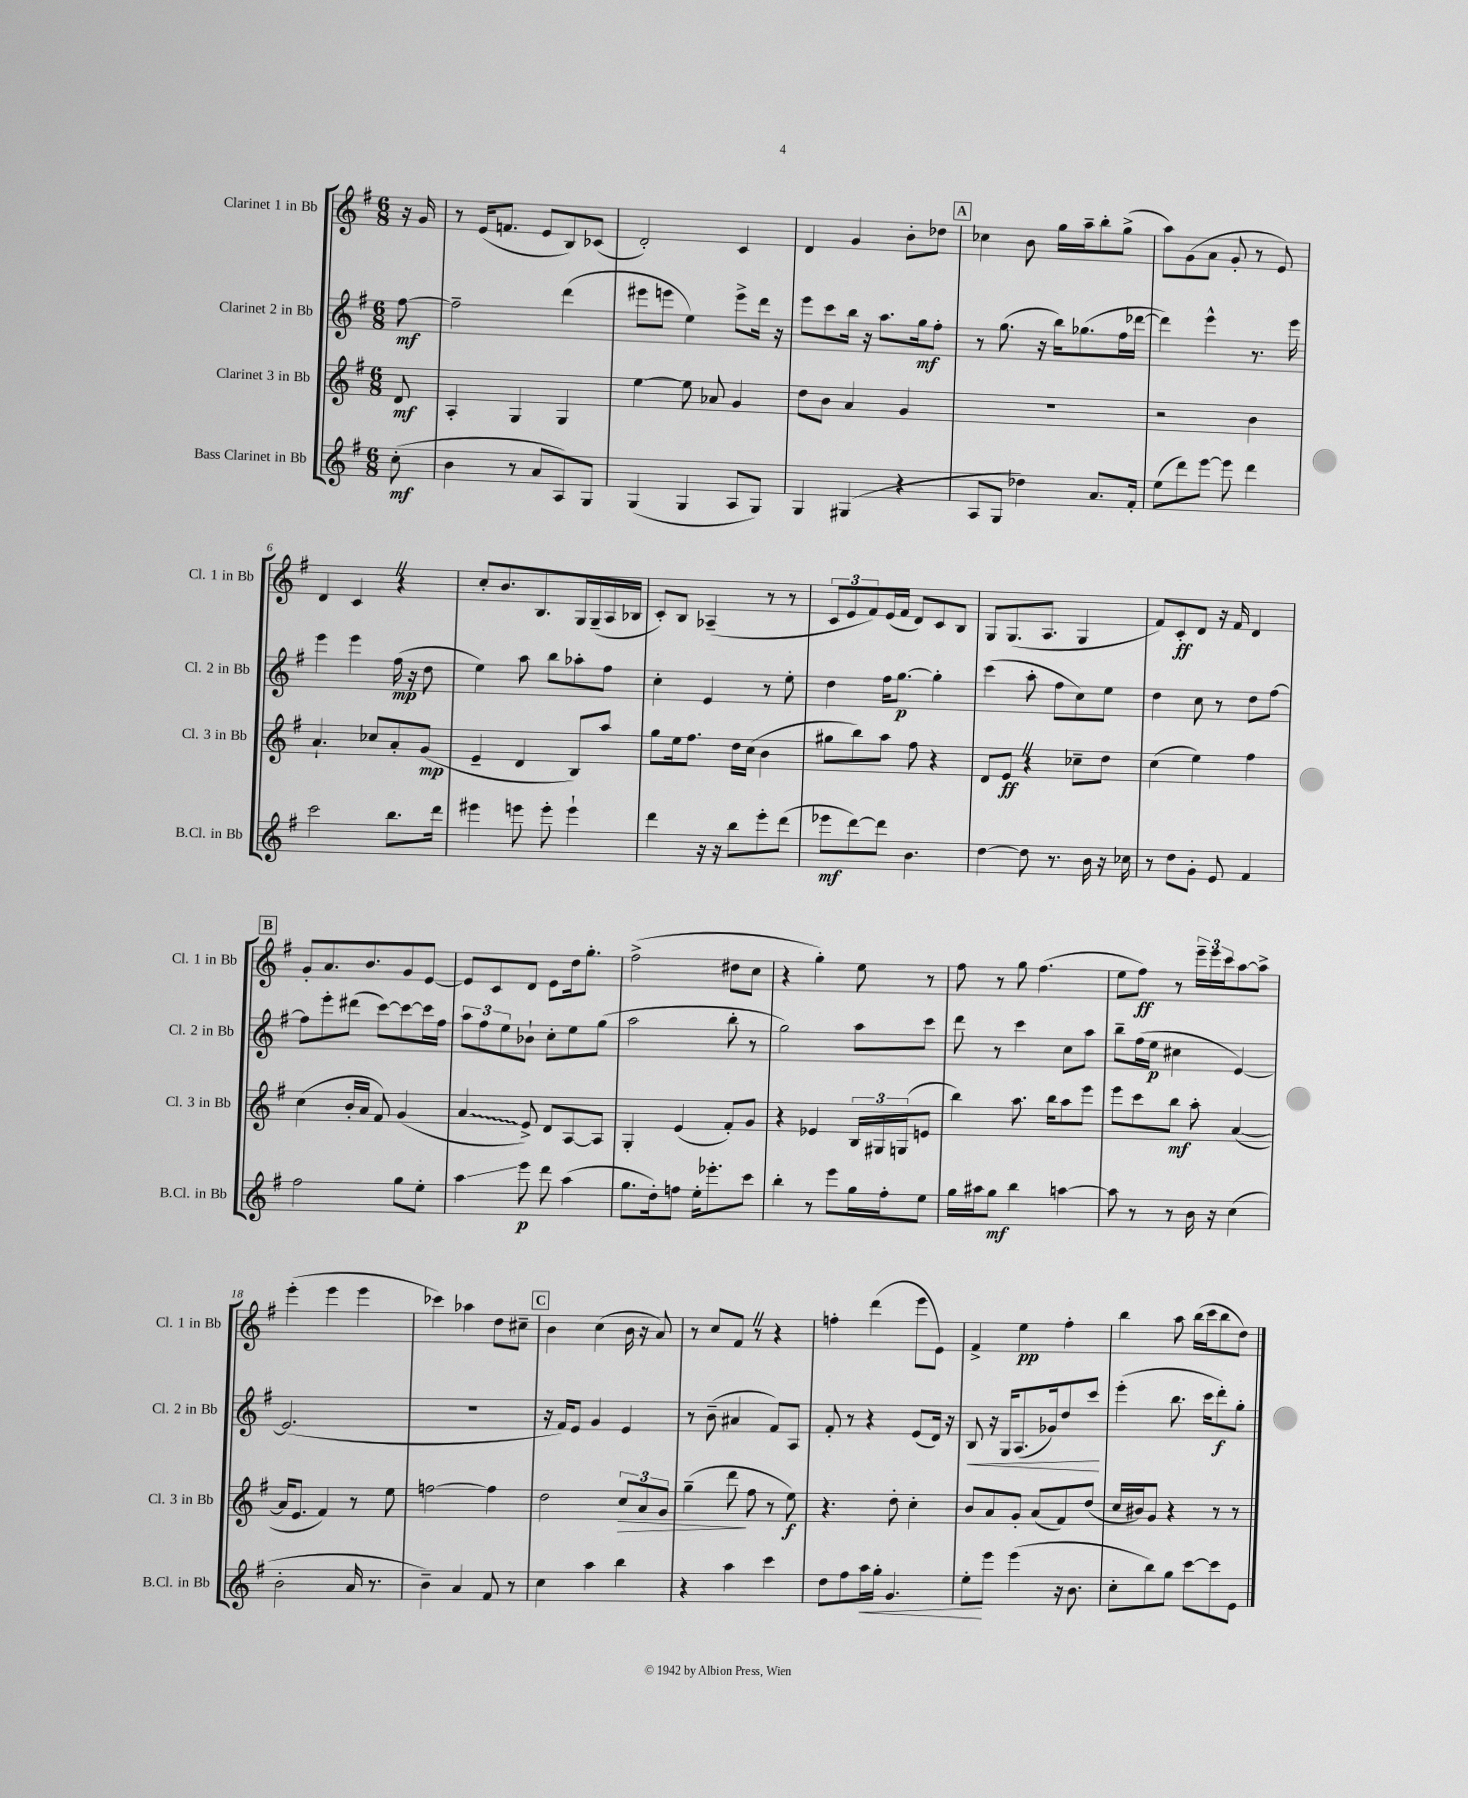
<<
\new StaffGroup <<
\new Staff = "s0" \with { instrumentName = "Clarinet 1 in Bb" shortInstrumentName = "Cl. 1 in Bb" } {
    \clef treble \key g \major \numericTimeSignature \time 6/8 \partial 8
    r16 g'16 |
    r8 e'16( f'8. e'8 b8) ces'8( |
    d'2-.) c'4 |
    d'4 g'4 b'8-. des''8 |
    \mark \markup { \box "A" } ces''4 b'8 g''16 a''16-- b''8-. g''8->( |
    a''8) g'8( a'8 g'8-. r8 e'8) |
    d'4 c'4 \once \override BreathingSign.text = \markup { \musicglyph "scripts.caesura.straight" } \breathe r4 |
    c''8-. b'8. b8. g16 g16--( a16 bes16 |
    c'8-.) b8 aes4--( r8 r8 |
    \tuplet 3/2 { c'8 e'8 fis'8) } e'16( fis'16 d'8) c'8 b8 |
    g8 g8.( a8. g4 |
    fis'8) c'8-.\ff d'8 r16 fis'16 d'4 |
    \mark \markup { \box "B" } g'8-. a'8. b'8. g'8 e'8~ |
    e'8 c'8 d'8 e'8 d''16 g''8.-. |
    fis''2->( dis''8 c''8 |
    r4 g''4-.) e''8 r8 |
    fis''8 r8 g''8 fis''4.( |
    e''8 fis''8\ff) r8 \tuplet 3/2 { e'''16-- e'''16 c'''16 } a''8~ a''8-> |
    e'''4-.( e'''4 e'''4 |
    ces'''4) aes''4 d''8 cis''8-- |
    \mark \markup { \box "C" } b'4 c''4( b'16 r16 a'8) |
    r8 c''8 fis'8 \once \override BreathingSign.text = \markup { \musicglyph "scripts.caesura.straight" } \breathe r8 r4 |
    f''4-. d'''4( e'''8 e'8) |
    fis'4-> e''4\pp fis''4-. |
    b''4 a''8 b''16( c'''16 b''8 d''8) \bar "|." |
}
\new Staff = "s1" \with { instrumentName = "Clarinet 2 in Bb" shortInstrumentName = "Cl. 2 in Bb" } {
    \clef treble \key g \major \numericTimeSignature \time 6/8 \partial 8
    fis''8~\mf |
    fis''2-- d'''4( |
    eis'''8 e'''8 e''4) e'''8-> d'''16 r16 |
    e'''8 c'''8 b''16 r16 a''8. g''16\mf fis''8-. |
    \mark \markup { \box "A" } r8 g''8.( r16 b''16) ges''8.( fis''16 des'''16~ |
    des'''4) e'''4-^ r8. e'''16 |
    e'''4 e'''4 fis''16\mp( r16 d''8 |
    e''4) a''8 b''8 aes''8-. fis''8 |
    c''4-. e'4 r8 e''8-. |
    d''4 fis''16 g''8.~\p g''4-. |
    c'''4( a''8-. fis''8 c''8) e''8 |
    d''4 c''8 r8 d''8 fis''8~ |
    \mark \markup { \box "B" } fis''8 e'''8-. dis'''8( c'''8~) c'''8~ c'''16 fis''16 |
    \tuplet 3/2 { a''8 fis''8 e''8 } bes'8-! c''8-. e''8 g''8( |
    a''2 b''8-. r8 |
    g''2) a''8 c'''8 |
    d'''8 r8 c'''4 c''8 a''8 |
    b''8-- fis''16( e''16\p cis''4 e'4~) |
    e'2.( |
    R2. |
    \mark \markup { \box "C" } r16 fis'16) e'8 g'4 e'4 |
    r8 b'8--( ais'4 fis'8) a8 |
    fis'8-. r8 r4 e'8( d'16) r16 |
    b8\< r16 g16 a8.( ges'16) d''8 c'''8\! |
    e'''4-.( b''8. c'''16 d'''8-.\f) g''8-. \bar "|." |
}
\new Staff = "s2" \with { instrumentName = "Clarinet 3 in Bb" shortInstrumentName = "Cl. 3 in Bb" } {
    \clef treble \key g \major \numericTimeSignature \time 6/8 \partial 8
    d'8\mf |
    a4-. g4 g4 |
    e''4~ e''8 aes'8 g'4 |
    d''8 b'8 a'4 g'4 |
    \mark \markup { \box "A" } R2. |
    r2 b'4 |
    a'4.-! ces''8 a'8-. g'8\mp( |
    e'4-- d'4 b8) a''8 |
    g''8 e''16 fis''8. d''16 c''16( b'4 |
    gis''8 b''8) a''8 fis''8 r4 |
    d'8 e'8\ff \once \override BreathingSign.text = \markup { \musicglyph "scripts.caesura.straight" } \breathe r4 ces''8-- d''8 |
    c''4( e''4) fis''4 |
    \mark \markup { \box "B" } c''4( b'16-. a'16 fis'8) g'4( |
    \once \override Glissando.style = #'zigzag a'4\glissando e'8->) d'8 a8~ a8 |
    g4-. e'4( fis'8-.) g'8 |
    r4 ees'4 \tuplet 3/2 { b16 gis16 g16( } e'8 |
    b''4) a''8. b''16 a''8 e'''8 |
    e'''8 c'''8 b''8\mf a''8-. a'4~( |
    a'16 e'8. fis'4) r8 e''8 |
    f''2~ f''4 |
    \mark \markup { \box "C" } d''2 \tuplet 3/2 { c''8\> a'8 g'8 } |
    g''4--( d'''8\! fis''8 r8 e''8\f) |
    r4. d''8-. c''4-. |
    b'8 a'8 g'8-. a'8( fis'8) d''8( |
    c''16 bis'16) g'8 r4 r8 r8 \bar "|." |
}
\new Staff = "s3" \with { instrumentName = "Bass Clarinet in Bb" shortInstrumentName = "B.Cl. in Bb" } {
    \clef treble \key g \major \numericTimeSignature \time 6/8 \partial 8
    c''8-.\mf( |
    b'4 r8 a'8 a8) g8 |
    g4( g4 a8 g8) |
    g4 gis4( r4 |
    \mark \markup { \box "A" } a8 g8 des''4) a'8. fis'16-. |
    e''8( d'''8) e'''8~ e'''8 d'''4 |
    c'''2 b''8. d'''16 |
    eis'''4 e'''8 e'''8-. e'''4-! |
    d'''4 r16 r16 b''8 e'''8-. d'''8( |
    ees'''8\mf d'''8~) d'''8 b'4. |
    d''4~ d''8 r8. b'16 r16 ces''16 |
    r8 d''8 g'8-. e'8 fis'4 |
    \mark \markup { \box "B" } fis''2 g''8 e''8-. |
    a''4\glissando e'''8\p d'''8 a''4( |
    g''8. d''16-.) f''8 e''16-. ees'''8.-. c'''8 |
    b''4-. r8 e'''8 g''16 fis''16-. e''8 |
    g''16 ais''16 g''8\mf b''4 a''4~ |
    a''8 r8 r8 b'16 r16 c''4( |
    b'2-. a'16 r8. |
    b'4--) a'4 fis'8 r8 |
    \mark \markup { \box "C" } c''4 a''4 b''4 |
    r4 a''4 c'''4 |
    d''8 fis''8 a''16\< g''16-. g'4. |
    e''8-.\! e'''8 e'''4( r16 b'8. |
    c''8-. b''8) g''8 c'''8~ c'''8 e'8 \bar "|." |
}
>>
>>
